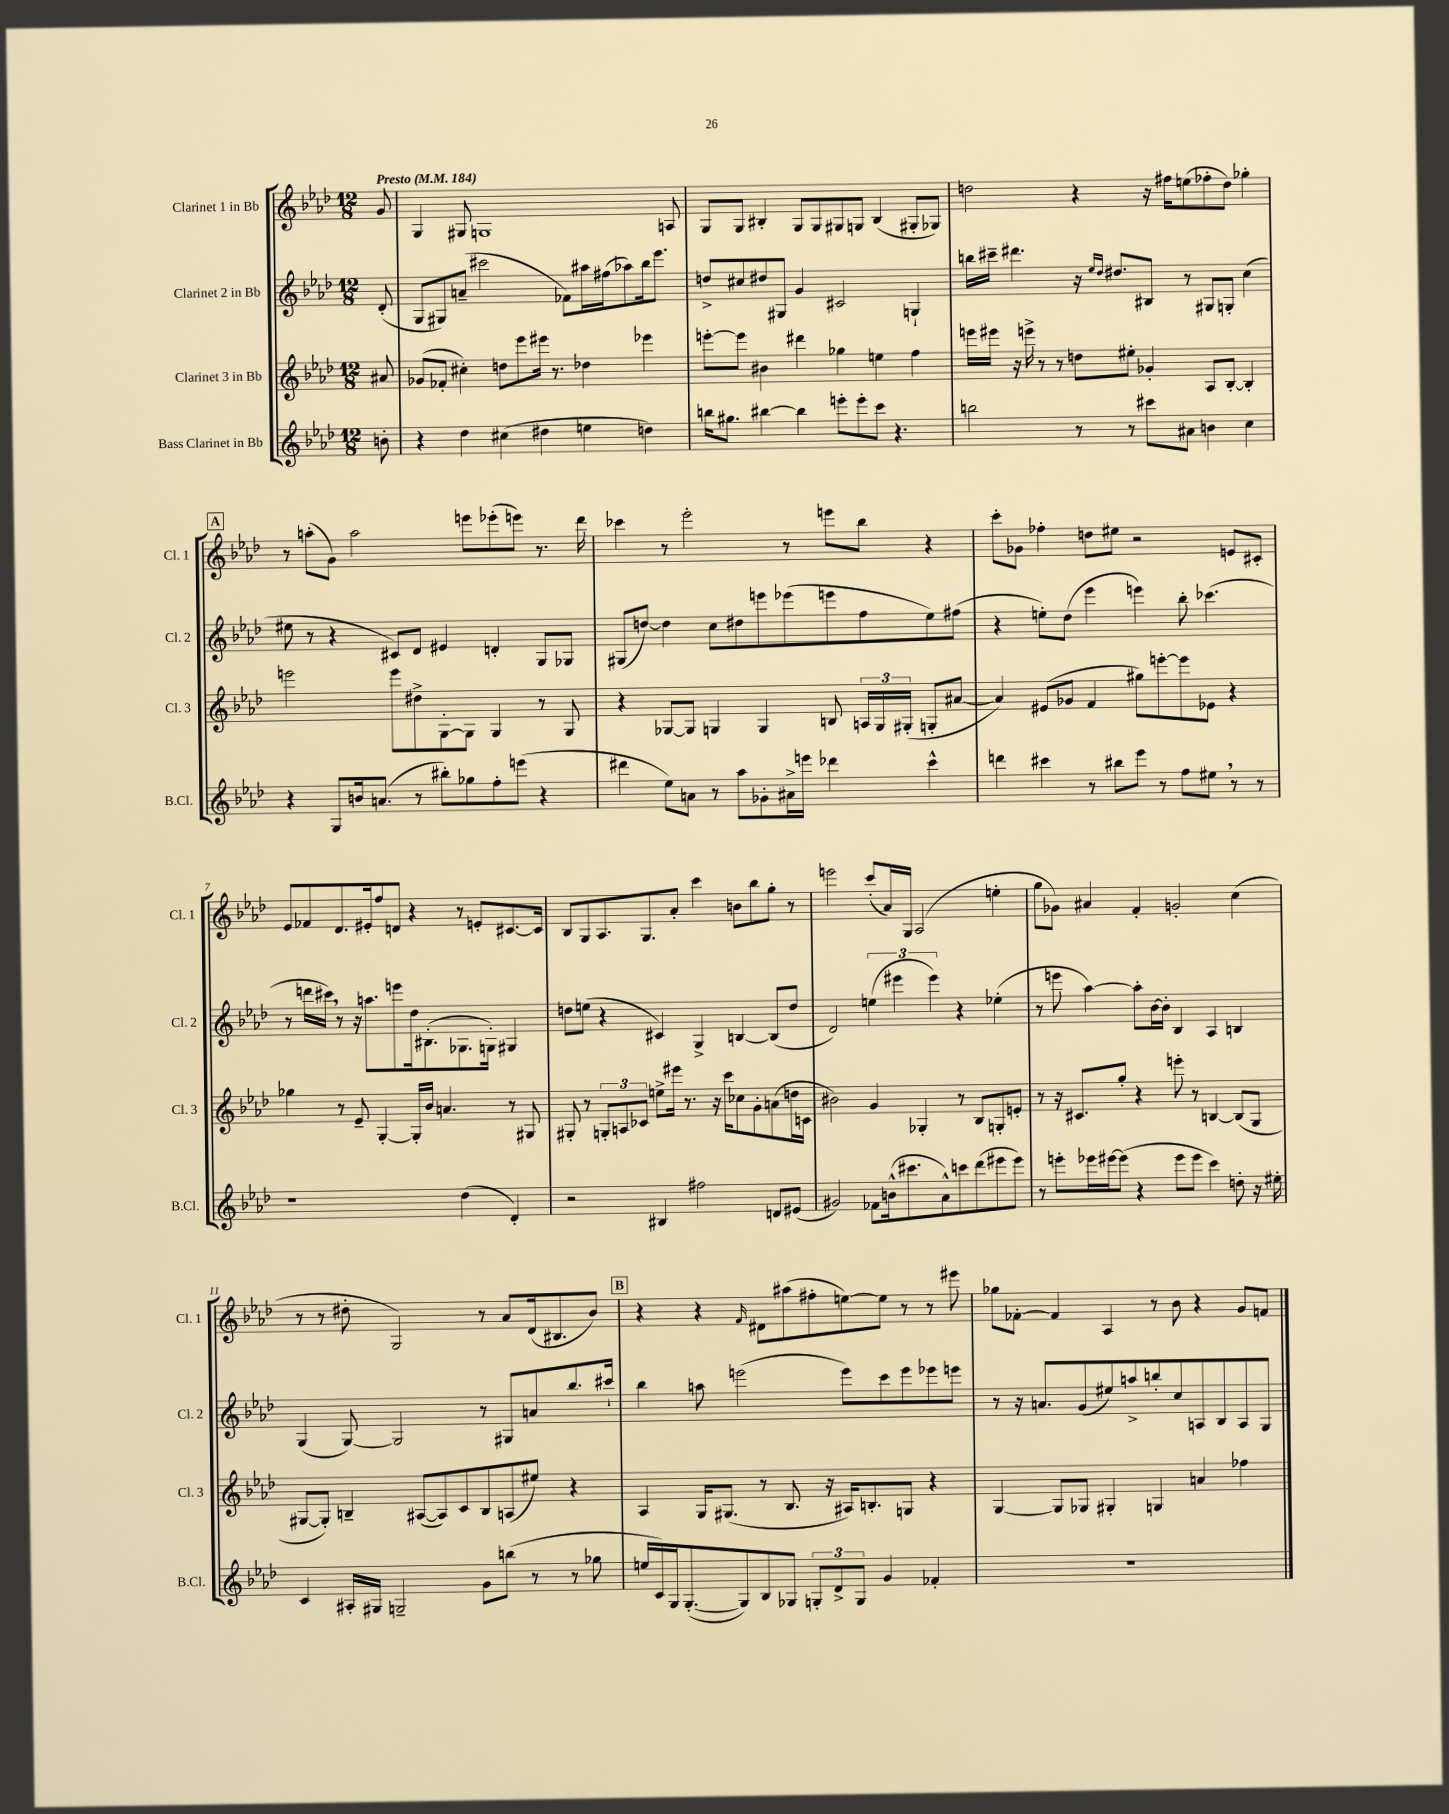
<<
\new StaffGroup <<
\new Staff = "s0" \with { instrumentName = "Clarinet 1 in Bb" shortInstrumentName = "Cl. 1" } {
    \clef treble \key aes \major \numericTimeSignature \time 12/8 \partial 8 \tempo "Presto" 4 = 184
    \autoBeamOff g'8 |
    g4 gis8 g1 a8 |
    g8[ g8] bis4-. g8[ g8 gis8 g8] bis4( gis8[-. ges8]) |
    d''2 r4 r16 fis''16[ e''8( fes''8-. d''8]) ges''4-. |
    \mark \markup { \box "A" } r8 a''8[-.( g'8]) a''2 e'''8[ ees'''8-.( e'''8]) r8. des'''16 |
    ces'''4 r8 ees'''2-. r8 e'''8[ bes''8] r4 |
    c'''8[-. ges'8] fes''4-. d''8[ eis''8] r2 e'8[ cis'8]-. |
    ees'8[ fes'8 des'8. eis'16-. f''8 d'8] r4 r8 e'8[-. cis'8.~ cis'16] |
    bes8[ g8 aes8. g8. aes'8]-. c'''4 b'8[ bes''8 g''8]-. r8 |
    e'''2 c'''8[-.( aes'16) g16] aes2( e''4-. |
    g''8[ ges'8]) ais'4 f'4-. g'2-. c''4( |
    r8 r8 dis''8-. g2) r8 aes'8[ des'16( bis8. bes'8]) |
    \mark \markup { \box "B" } r4 r4 \grace { f'16 } dis'8[ ais''8( fis''8-. e''8~) e''8] r8 r8 eis'''8 |
    ges''8[ fes'8]~-. fes'4 aes4 r8 bes'8 r4 g'8[ f'8] \bar "|." |
}
\new Staff = "s1" \with { instrumentName = "Clarinet 2 in Bb" shortInstrumentName = "Cl. 2" } {
    \clef treble \key aes \major \numericTimeSignature \time 12/8 \partial 8
    \autoBeamOff des'8-.( |
    g8[ gis8) a'8]--( cis'''2 fes'8[) ais''16 fis''16( aes''8) bes''16 ees'''8.] |
    d''8[-> cis''8 dis''8 gis8] g'4 cis'2 g4-! |
    b''16[ cis'''16]-- dis'''4. r16 \grace { ees''16[ des''16] } dis''8.[ bis8] r8 gis8[ g8]-. c''4( |
    \mark \markup { \box "A" } eis''8 r8 r4 cis'8[) des'8] eis'4 d'4-. g8[ ges8] |
    gis8[( d''8]~) d''4 c''8[ dis''8 e'''8 ees'''8( e'''8 f''8 ees''8) fis''8]( |
    r4 e''8[-.) des''8]( ees'''4 e'''4) bes''8-. ces'''4.( |
    r8 d'''16[ cis'''16]) \breathe r8 r16 a''8.[ e'''8 des''16 bis8.-.( ges8. g16]-.) gis4 |
    d''8[ e''8]( r4 cis'4) g4-> b4~ b8[( d''8] |
    des'2) \tuplet 3/2 { e''4( eis'''4 eis'''4) } r4 ees''4-.( |
    r8 e'''8 aes''4~) aes''8[-. bes'16~ bes'16]-. bes4 aes4 b4 |
    g4( g8~) g2 r8 gis8[ a'8 bes''8. cis'''16]-! |
    \mark \markup { \box "B" } bes''4 a''8 e'''2( e'''8[) c'''8 e'''8 ees'''8 e'''8] |
    r8 r16 a'8.[ g'8( eis''8) a''8-> b''8-. c''8 a8 bes8 a8 g8] \bar "|." |
}
\new Staff = "s2" \with { instrumentName = "Clarinet 3 in Bb" shortInstrumentName = "Cl. 3" } {
    \clef treble \key aes \major \numericTimeSignature \time 12/8 \partial 8
    \autoBeamOff ais'8 |
    ges'8[( fes'8]-. cis''4-.) d''8[ ees'''8 eis'''16] r8. des''4 ees'''4 |
    e'''8[~-. e'''8] bis'4 dis'''4 ges''4 e''4 f''4 |
    e'''16[ eis'''16] r16 e'''16-> r8 r8 d''8[ eis''8]-. ges'4-. aes8[ bes8]~-. bes4-. |
    \mark \markup { \box "A" } e'''2 e'''8[ dis''8-> g8~-. g8] g4 r8 g8 |
    r4 ges8[~ ges8] g4 g4 b8 \tuplet 3/2 { a16[ g16 gis16]-.( } g8[-. ais'8]~ |
    ais'4) eis'8[( ges'8] f'4 gis''8[) e'''8~-. e'''8 ees'8] r4 |
    ges''4 r8 ees'8-- g4~-. g16[-. bes'16] a'4. r8 gis8 |
    gis8-. r8 \tuplet 3/2 { g8[-. a8 ces'8] } e''8[-> eis'''16] r8. r16 c'''16[ ces''8 g'8-. a'8( d''16 c'16] |
    bis'2) g'4 ges4-. r8 bes8[ g8-. e'8]-. |
    r8 r16 cis'8.[ g''8]-. r4 e'''8-. r8 b4~ b8[( g8] |
    gis8[~ gis8]-.) b4-- ais8[~( ais8) c'8 b8 a8( eis''8]) r4 |
    \mark \markup { \box "B" } aes4 g16[ gis8.]( r8 bes8. r16 ais16[) b8.-. g8] r4 |
    g4~ g8[ ges8] gis4-. g4 a'4 fes''4 \bar "|." |
}
\new Staff = "s3" \with { instrumentName = "Bass Clarinet in Bb" shortInstrumentName = "B.Cl." } {
    \clef treble \key aes \major \numericTimeSignature \time 12/8 \partial 8
    \autoBeamOff b'8-. |
    r4 des''4 cis''4( dis''4 e''4 d''4) |
    b''16[ gis''8.] bis''4~ bis''4 e'''8[-. e'''8-. c'''8] r4. |
    b''2 r8 r8 cis'''8[ ais'8] b'4 c''4 |
    \mark \markup { \box "A" } r4 g8[ b'16 a'8.]( r8 bis''8[-.) ges''8 f''8-. e'''8]( r4 |
    dis'''4 ees''8[) a'8] r8 aes''8[ ges'8-. ais'16-> e'''16] des'''4 c'''4-^ |
    d'''4 cis'''4 r8 bis''8[ ees'''8] r8 f''8[ eis''8] \breathe r8 r8 |
    r1 des''4( des'4-.) |
    r2 bis4 fis''2 d'8[ eis'8]( |
    gis'2) fes'8[ b'16-^( cis'''8. aes'8-^) c'''8 des'''8( eis'''8 eis'''8]) |
    r8 e'''8[-. ees'''16 eis'''16~ eis'''8]( r4 eis'''8[ eis'''8] c'''4) d''8-. r16 eis''16-. |
    c'4 ais16[-. gis16] g2-- g'8[ b''8]( r8 r8 ges''8 |
    \mark \markup { \box "B" } e''16[ c'16) g16 g8.~-.( g8) bes8 ges8] \tuplet 3/2 { g8[-. des'8-> g8] } g'4 fes'4-. |
    R1. \bar "|." |
}
>>
>>
